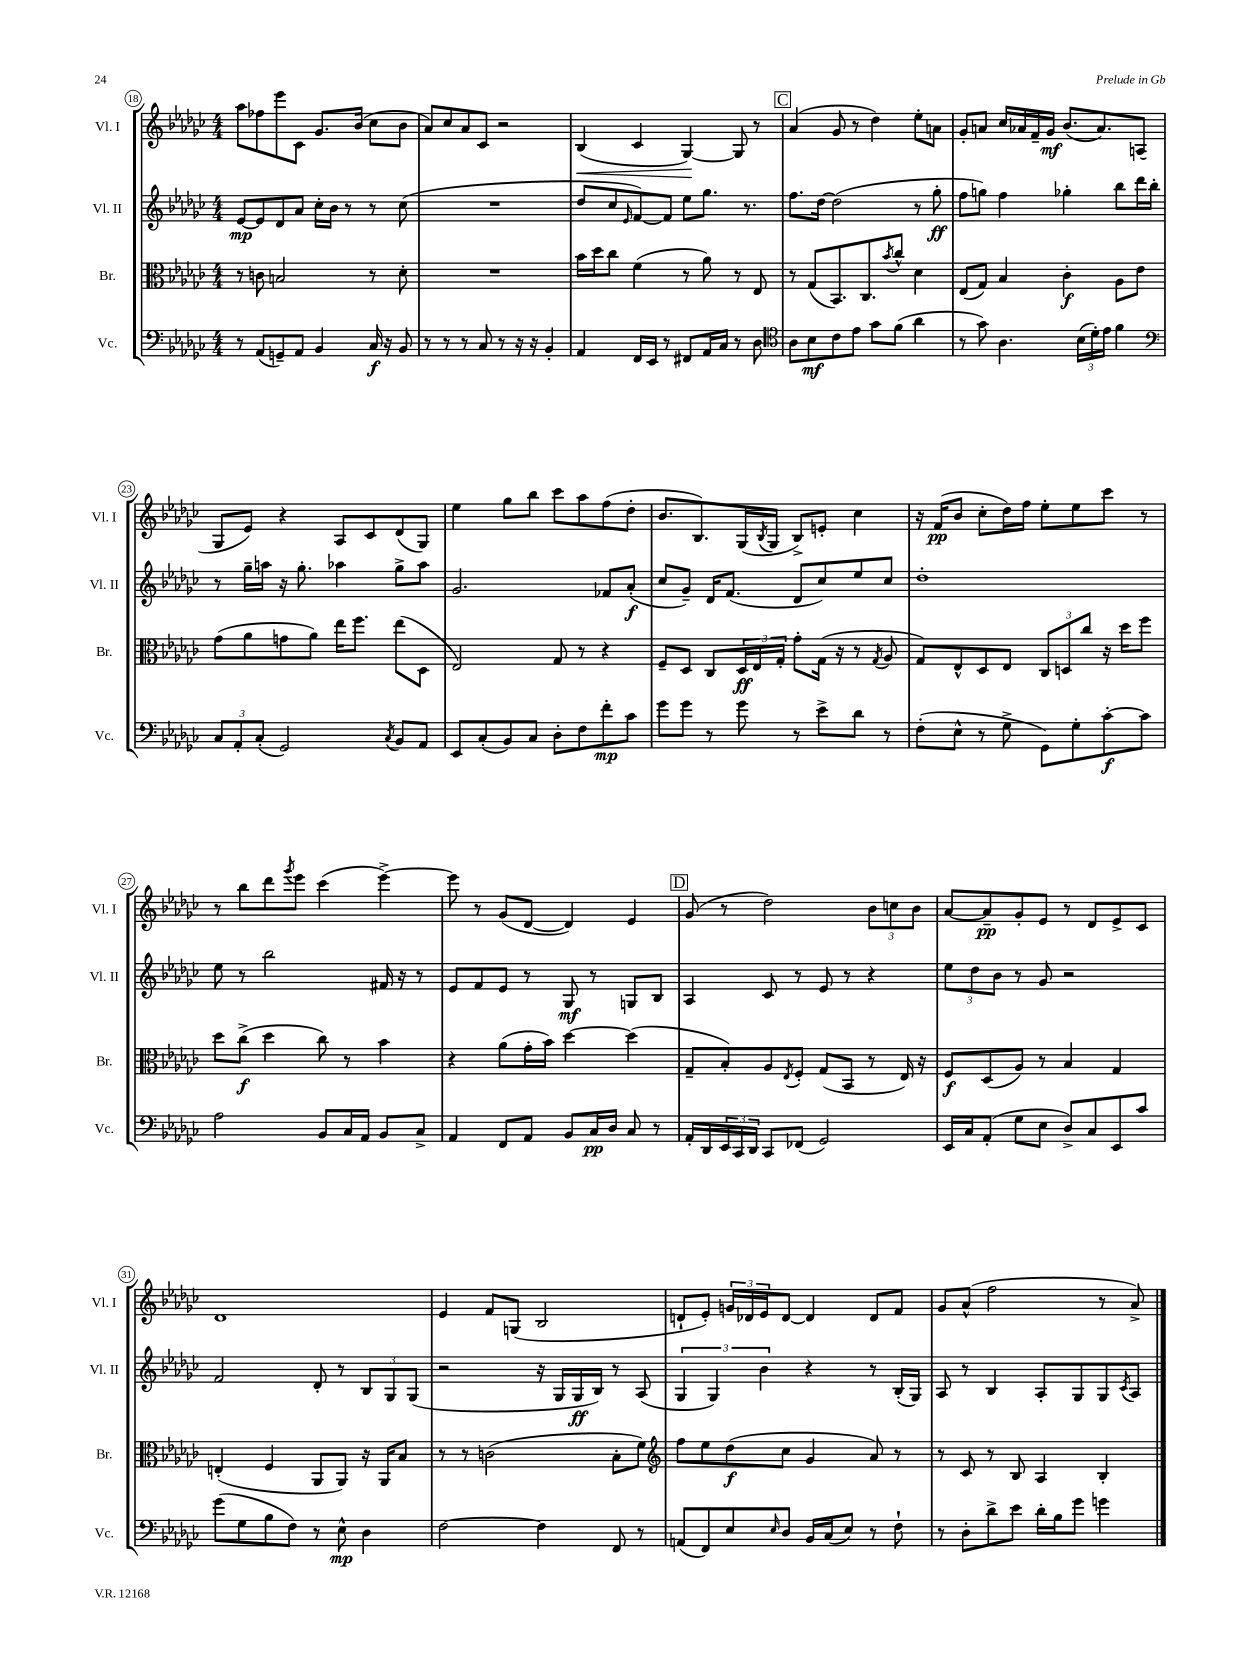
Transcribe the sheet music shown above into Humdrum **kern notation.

**kern	**kern	**kern	**kern
*staff4	*staff3	*staff2	*staff1
*clefF4	*clefC3	*clefG2	*clefG2
*k[b-e-a-d-g-c-]	*k[b-e-a-d-g-c-]	*k[b-e-a-d-g-c-]	*k[b-e-a-d-g-c-]
*M4/4	*M4/4	*M4/4	*M4/4
8r	8r	[8e-/L	8aa-\L
(8AA-/L	8c\	8e-/]	8ff-\
8GG~/)	2B/	8d-/	8eee-\
8AA-/J	.	8a-/J	8c-\J
4BB-/	.	16cc-'\LL	8.g-/L
.	.	16b-\JJ	.
.	.	8r	.
.	.	.	(16b-/Jk
16C-/	8r	8r	8cc-\L
16r	.	.	.
8BB-/	8d-'\	(8cc-\	8b-\J
=	=	=	=
8r	1r	1r	8a-/L)
8r	.	.	8cc-/
8r	.	.	8a-/
8C-/	.	.	8c-/J
8r	.	.	2r
16r	.	.	.
16r	.	.	.
4BB-'/	.	.	.
=	=	=	=
4AA-/	16b-\LL	8dd-/L	(4B-/
.	16dd-\J	.	.
.	8cc-\J	8cc-/	.
.	.	16qqe-/	.
16FF/LL	(4f\	[8f/)	4c-/
16EE-/JJ	.	.	.
8r	.	8f/]J	.
8FF#/L	8r	8ee-\L	[4G-/)
16AA-/L	8a-\)	8.gg-\J	.
16C-/JJ	.	.	.
8r	8r	.	8G-/]
.	.	8.r	.
8D-\	8E-/	.	8r
=	=	=	=
*clefC4	*	*	*
8A-\L	8r	8.ff\L	(4a-/
8B-\	(8G-/L	.	.
.	.	[16dd-\Jk	.
8c-\	8.BB-/)	(2dd-\]	8g-/
8e-\J	.	.	8r
.	8.C-/	.	.
8g-\L	.	.	4dd-\)
.	8qb-/	.	.
(8f\J	8cc-^^/J	.	.
4a-\	4d-\	8r	8ee-'\L
.	.	8gg-'\	8a\J
=	=	=	=
8r	(8E-/L	8ff\L	8g-'/L
8g-\)	8G-/J)	8gg\J)	8a/J
4.A-\	4B-/	4ff\	16cc-/LL
.	.	.	16a-/
.	.	.	16f~/
.	.	.	16g-/JJ
.	4c-'\	4gg-'\	(8.b-/L
(24B-\LL	.	.	.
24d-'\)	.	.	.
.	.	.	8.a-/)
24e-\JJ	.	.	.
4f\	8A-\L	8bb-\L	.
.	8e-\J	16ddd-\L	(8A/J
.	.	16bb-'\JJ	.
=	=	=	=
*clefF4	*	*	*
12C-/L	(8g-\L	8r	8G-/L
12AA-'/	.	.	.
.	8a-\	16gg-~\LL	8e-/J)
(12C-'/J	.	.	.
.	.	16aa\JJ	.
2GG-/)	8g\	16r	4r
.	.	8.gg-'\	.
.	8a-\J)	.	.
.	16ee-\LK	4aa-\	8A-/L
.	8.ff\J	.	.
.	.	.	8c-/
8qC-/	.	.	.
8BB-/L	(8ee-\L	8gg-^\L	(8d-/
8AA-/J	8D-\J	8aa-\J	8G-/J)
=	=	=	=
8EE-/L	2E-/)	2.g-/	4ee-\
(8C-'/	.	.	.
8BB-/)	.	.	8gg-\L
8C-/J	.	.	8bb-\J
8D-'\L	8G-/	.	8ccc-\L
8F\	8r	.	8aa-\
8f'\	4r	8f-/L	(8ff\
8c-\J	.	(8a-'/J	8dd-'\J
=	=	=	=
8g-\L	8F~/L	8cc-/L	8.b-/L
8g-\J	8D-/J	8g-~/J)	.
.	.	.	8.B-/)
8r	8C-/L	16d-/LK	.
.	.	(8.f/J	.
8g-\	24D-/L	.	(16G-/L
.	24E-/	.	.
.	.	.	8qB-/
.	.	.	16G-/JJ
.	24G-'/JJ	.	.
8r	8g-'\L	8d-/L	8B-^/L)
8e-^\L	(16G-\Jk	8cc-/)	8e'/J
.	16r	.	.
8d-\J	8r	8ee-/	4cc-\
.	8qG-/	.	.
8r	8A-/	8cc-/J	.
=	=	=	=
(8F'\L	8G-/L)	1dd-'	16r
.	.	.	(16f/LK
8E-^^\J	8E-^^/	.	8b-/J
8r	8D-/	.	8cc-'\L
8G-^\	8E-/J	.	16dd-\L)
.	.	.	16ff\JJ
8GG-\L)	12C-/L	.	8ee-'\L
.	12D/	.	.
8G-'\	.	.	8ee-\
.	12cc-/J	.	.
[8c-'\	16r	.	8ccc-\J
.	16dd-\LK	.	.
8c-\]J	8ff\J	.	8r
=	=	=	=
2A-\	8dd-\L	8ee-\	8r
.	(8cc-^\J	8r	8bb-\L
.	4dd-\	2bb-\	8ddd-\
.	.	.	8qggg-/
.	.	.	8eee-\J
8BB-/L	8cc-\)	.	(4ccc-\
16C-/L	8r	.	.
16AA-/JJ	.	.	.
8BB-/L	4b-\	16f#/	[4eee-^\)
.	.	16r	.
8C-^/J	.	8r	.
=	=	=	=
4AA-/	4r	8e-/L	8eee-\]
.	.	8f/	8r
8FF/L	(8a-\L	8e-/J	(8g-/L
8AA-/J	16g-'\L	8r	[8d-/J
.	16b-\JJ)	.	.
8BB-/L	[4dd-\	8G-/	4d-/])
16C-/L	.	8r	.
16D-/JJ	.	.	.
8C-/	(4dd-\]	8G/L	4e-/
8r	.	8B-/J	.
=	=	=	=
16AA-'/LL	8G-~/L	4A-/	(8g-/
16DD-/	.	.	.
24EE-/	8B-'/)	.	8r
24CC-/	.	.	.
24DD-/JJ	.	.	.
8CC-/L	8A-/	8c-/	2dd-\)
.	8qE-/	.	.
(8FF-/J	8F'/J	8r	.
2GG-/)	(8G-/L	8e-/	.
.	8BB-/J	8r	.
.	8r	4r	12b-\L
.	.	.	12cc\
.	16E-/)	.	.
.	.	.	12b-\J
.	16r	.	.
=	=	=	=
16EE-/LL	8F/L	12ee-\L	[8a-/L
16C-/J	.	.	.
.	.	12dd-\	.
(8AA-'/J	(8D-/	.	8a-~/]
.	.	12b-\J	.
8G-\L	8A-/J)	8r	8g-'/
8E-\J	8r	8g-/	8e-/J
8D-^/L)	4B-/	2r	8r
8C-/	.	.	8d-/L
8EE-/	4G-/	.	8e-^/
8c-/J	.	.	8c-/J
=	=	=	=
(8g-\L	(4E'/	2f/	1d-
8G-\	.	.	.
8B-\	4F/	.	.
8F\J)	.	.	.
8r	8AA-/L	8d-'/	.
8E-^^\	8AA-/J)	8r	.
4D-\	16r	12B-/L	.
.	16AA-/LK	.	.
.	.	12G-/	.
.	8B-/J	.	.
.	.	(12G-/J	.
=	=	=	=
[2F\	8r	2r	4e-/
.	8r	.	.
.	(2c\	.	8f/L
.	.	.	(8G/J
4F\]	.	16r	2B-/
.	.	16G-/LL	.
.	.	16G-/	.
.	.	16B-/JJ)	.
8FF/	8B-'\L	8r	.
8r	8f\J)	(8A-/	.
=	=	=	=
*	*clefG2	*	*
(8AA/L	8ff\L	6G-/	8d`/L
8FF/)	8ee-\	.	8e-'/J)
.	.	6G-/)	.
8E-/	(8dd-\	.	24g/LL
.	.	.	24d-/
.	.	6b-\	24e-/J
16qqE-/	.	.	.
8D-/J	8cc-\J	.	[8d-/J
16BB-/LL	4g-/	4r	4d-/]
(16C-/J	.	.	.
8E-/J)	.	.	.
8r	8a-/)	8r	8d-/L
8F`\	8r	(16B-'/LL	8f/J
.	.	16G-/JJ)	.
=	=	=	=
8r	8r	8A-/	8g-/L
8D-'\L	8c-/	8r	(8a-^^/J
8d-^\	8r	4B-/	2ff\
8e-\J	8B-/	.	.
16d-'\LL	4A-/	8A-'/L	.
16B-\J	.	.	.
8g-\J	.	8G-/	.
4g\	4B-'/	8G-/	8r
.	.	8qc-/	.
.	.	8A-/J	8a-^/)
==	==	==	==
*-	*-	*-	*-
